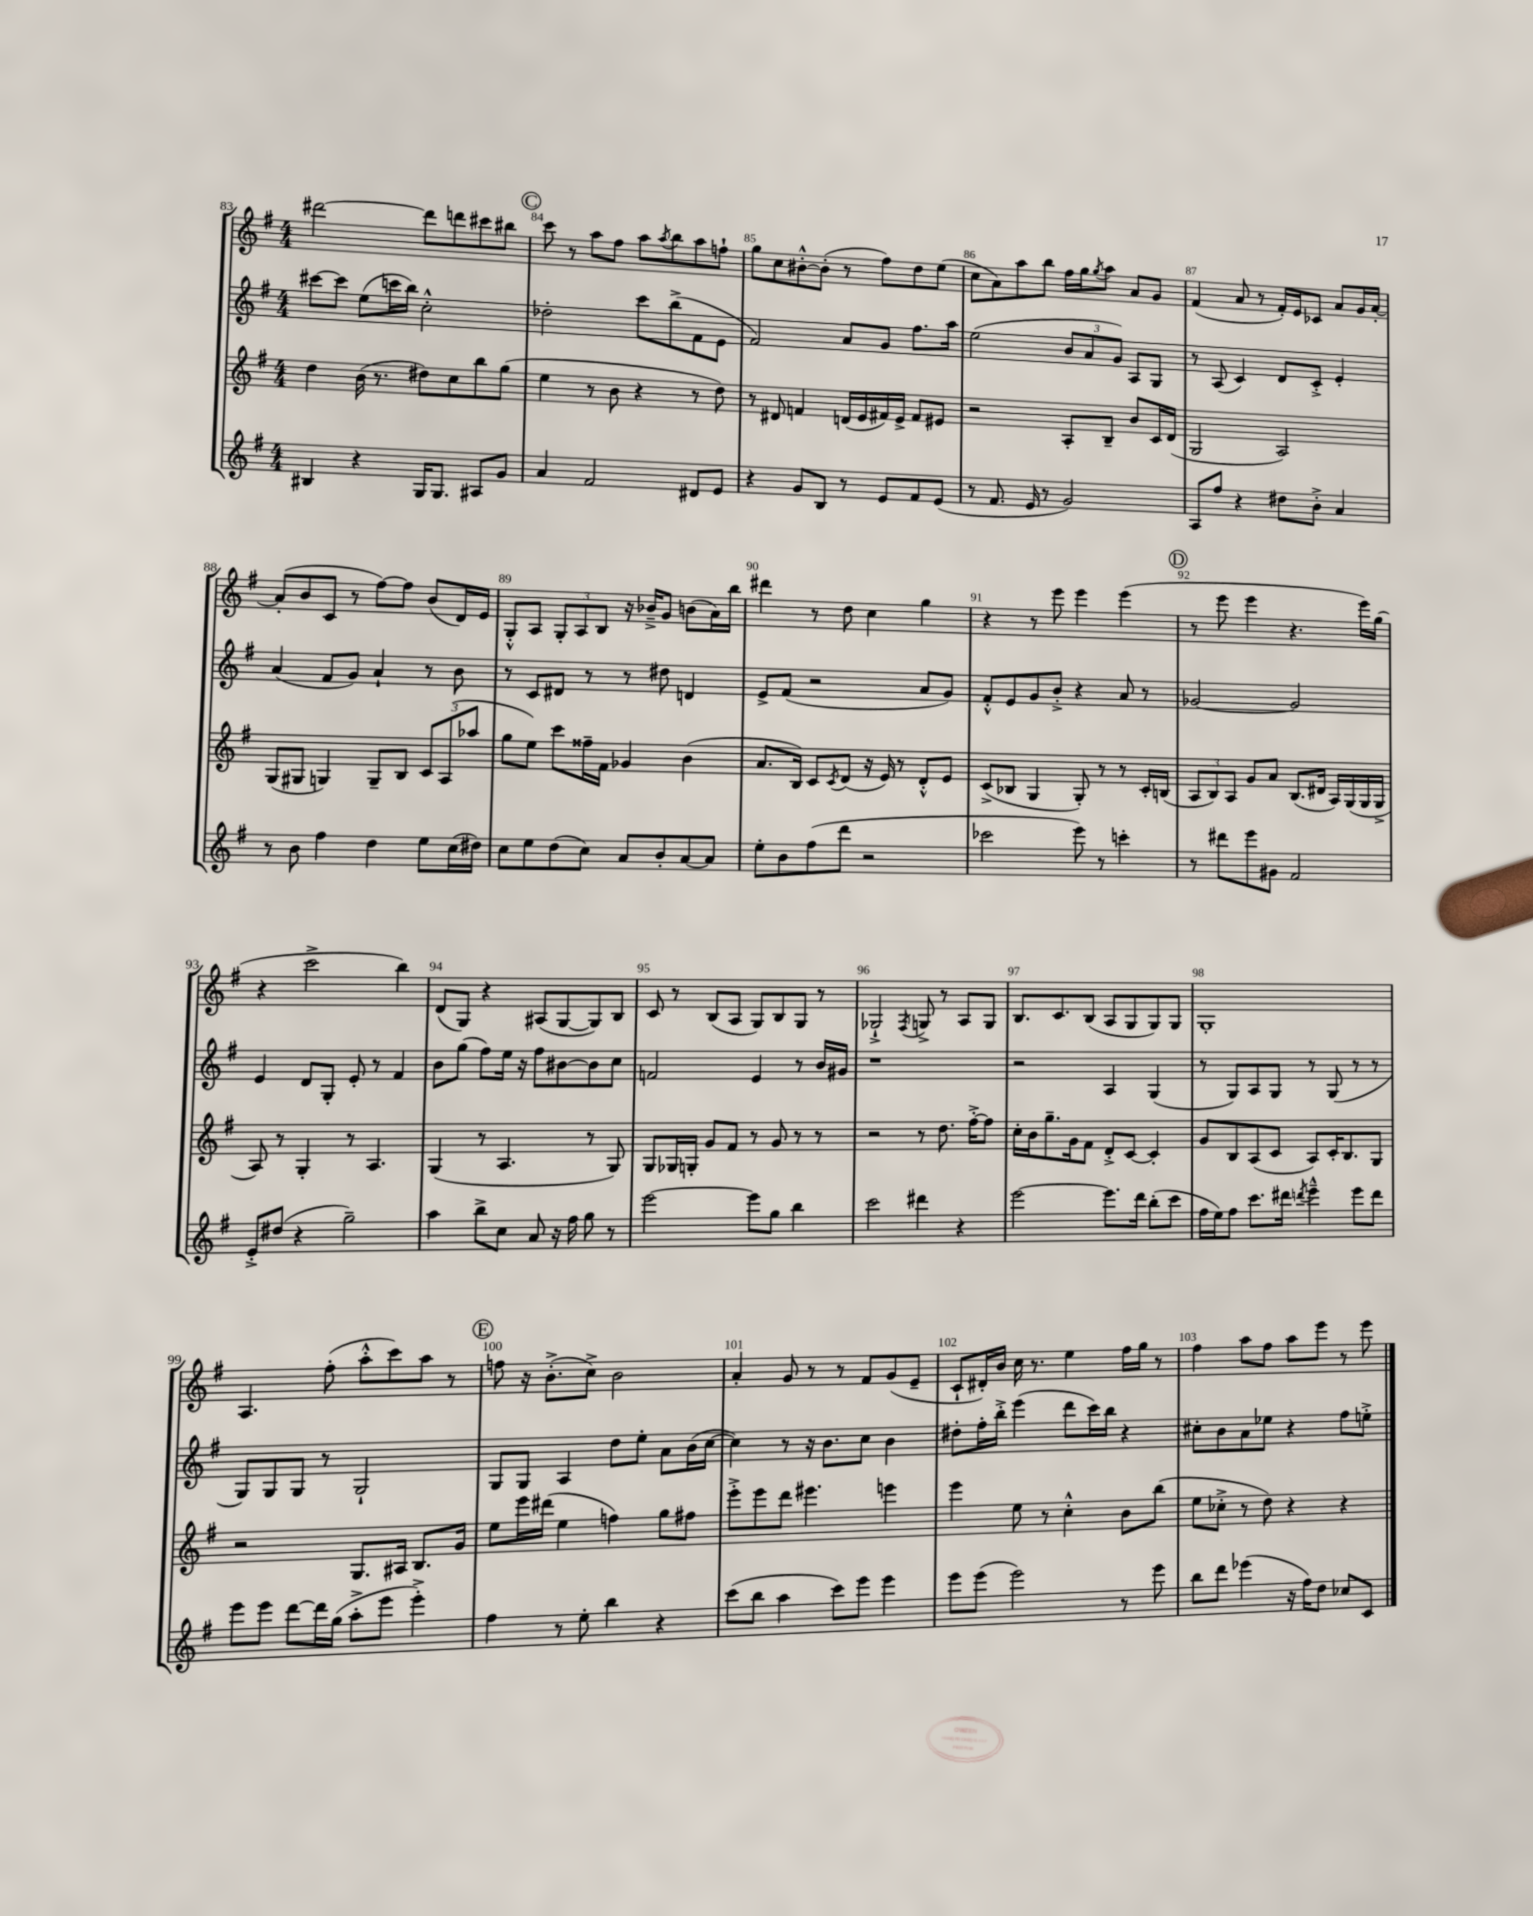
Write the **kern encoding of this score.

**kern	**kern	**kern	**kern
*staff4	*staff3	*staff2	*staff1
*clefG2	*clefG2	*clefG2	*clefG2
*k[f#]	*k[f#]	*k[f#]	*k[f#]
*M4/4	*M4/4	*M4/4	*M4/4
4B#/	4dd\	[8ccc#\L	[2ddd#\
.	.	8ccc#\]J	.
4r	(16b\	(8ee\L	.
.	8.r	.	.
.	.	16ccc\L	.
.	.	16bb\JJ)	.
16G/LK	8dd#\L)	2cc'^^\	8ddd#\]L
8.G/J	.	.	.
.	8cc\	.	8ddd\
8A#/L	8bb\	.	8ccc#\
8g/J	(8gg\J	.	8bb#\J
=	=	=	=
4a/	4ee\	2dd-'\	8ccc\
.	.	.	8r
2f#/	8r	.	8aa\L
.	8b\	.	8ff#\J
.	4r	8ccc\L	8aa\L
.	.	.	8qaa/
.	.	(8bb^\	8bb\
8d#/L	8r	8f#\	8aa\
8e/J	8dd\)	8e\J	8ff`\J
=	=	=	=
4r	8r	2f#/)	8gg\L
.	8d#/	.	8cc\
8g/L	4f/	.	[8b#'^^\
8B/J	.	.	(8b#'\]J
8r	(16d/LL	8a/L	8r
.	16e/	.	.
8e/L	16f#/)	8g/J	8ff#\L)
.	16e^/JJ	.	.
8f#/	8f#/L	8.ff#\L	8dd\
(8e/J	8e#/J	.	(8ee\J
.	.	16aa\Jk	.
=	=	=	=
8r	2r	(2ee\	8cc\L
8.f#/	.	.	8a\)
.	.	.	8aa\
16e/	.	.	.
8r	.	.	8bb\J
2g/)	8A'/L	12b/L	16ff#\LL
.	.	.	16gg\J
.	.	12a/	.
.	.	.	8qgg/
.	8B~/J	.	8aa\J
.	.	12g/J)	.
.	8b/L	8A/L	8a/L
.	16c/L	8G/J	8g/J
.	(16d/JJ	.	.
=	=	=	=
8A/L	2G/	8r	(4f#/
8ff#/J	.	(8A/	.
4r	.	4c/)	8a/
.	.	.	8r
8dd#\L	2A/)	8d/L	16f#'/LL)
.	.	.	16e/J
8b'^\J	.	8c'^/J	8c-/J
4a/	.	4e'/	8a/L
.	.	.	16g/L
.	.	.	[16a'/JJ
=	=	=	=
8r	(8G/L	(4a/	(8a'/]L
8b\	8G#/J	.	8b/
4ff#\	4G/)	8f#/L	8c/J
.	.	8g/J)	8r
4dd\	8G~/L	4a`/	[8ff#\L)
.	8B/J	.	8ff#\]J
8ee\L	12c/L	8r	(8b/L
.	(12A/	.	.
(16cc\L	.	8b\	16d/L)
.	12aa-/J	.	.
16dd#\JJ)	.	.	16e/JJ
=	=	=	=
8cc\L	8gg\L	8r	8G'^^/L
8ee\	8ee\J)	8c/L	8A/J
(8dd\	8ccc\L	8d#/J	12G'/L
.	.	.	12A/
8cc\J)	16ff##~\L	8r	.
.	.	.	12B/J
.	16f#\JJ	.	.
8a/L	4g-/	8r	16r
.	.	.	16b-~^/LK
8b'/	.	8dd#\	8g/J
[8a/	(4b\	4d/	(8b\L
8a/]J	.	.	16a\L)
.	.	.	16bb\JJ
=	=	=	=
8ee'\L	8.a/L	8e^/L	4ddd#\
8b\	.	(8f#/J	.
.	16B/Jk)	.	.
(8ff#\	8c/L	2r	8r
.	8qc/	.	.
8ddd\J	(8d/J	.	8dd\
2r	16r	.	4cc\
.	16e/)	.	.
.	8r	.	.
.	8d'^^/L	8a/L	4gg\
.	8e/J	8g/J)	.
=	=	=	=
2ccc-\	(8c^/L	8f#'^^/L	4r
.	8B-/J	8e/	.
.	4G/	8g/	8r
.	.	8b'^/J	8eee\
8eee\)	8G'/)	4r	4eee\
8r	8r	.	.
4ccc'\	8r	8a/	(4eee\
.	16c'/LL	8r	.
.	(16B/JJ	.	.
=	=	=	=
8r	12A/L	[2g-/	8r
.	12B/)	.	.
8ddd#\L	.	.	8eee\
.	12A/J	.	.
8eee\	8g/L	.	4eee\
8g#\J	8a/J	.	.
2f#/	(8.B/L	2g-/]	4.r
.	16d#/Jk	.	.
.	16A/LL)	.	.
.	(16G/	.	.
.	16G/	.	16eee\LL)
.	16G^/JJ	.	(16gg\JJ
=	=	=	=
8e'^/L	8A/)	4e/	4r
(8dd#/J	8r	.	.
4r	4G'/	8d/L	2ccc^\
.	.	8G'/J	.
2gg~\)	8r	8e'/	.
.	4.A/	8r	.
.	.	4f#/	4bb\)
=	=	=	=
4aa\	(4G/	8b\L	(8d/L
.	.	(8gg\J	8G/J)
8bb^\L	8r	8ff#\L)	4r
8cc\J	4.A/	16ee\Jk	.
.	.	16r	.
8a/	.	8ff#\L	(8A#/L
16r	.	[8b#\	[8G/
16ff#\	.	.	.
8gg\	8r	8b#\]	8G/])
8r	8G/)	8cc\J	8B/J
=	=	=	=
[2eee\	8G/L	2f/	8c/
.	16G-/L	.	8r
.	16G'/JJ	.	.
.	8g/L	.	(8B/L
.	8f#/J	.	8A/J
8eee\]L	8r	4e/	8G/L)
8gg\J	8g/	.	8B/
4bb\	8r	8r	8G/J
.	8r	16b/LL	8r
.	.	16g#/JJ	.
=	=	=	=
2ccc\	2r	1r	2G-`^/
.	.	.	8qF#/
4ddd#\	8r	.	8G^/
.	8.dd\	.	8r
4r	.	.	8A/L
.	[16ff#'^\LK	.	.
.	8ff#\]J	.	8G/J
=	=	=	=
[2eee\	16cc'\LL	2r	8.B/L
.	16b\J	.	.
.	8.gg~\	.	.
.	.	.	8.c/
.	16g\k	.	.
.	8f#\J	.	(8B/J
8.eee\]L	8d'^/L	4A/	8A/L
.	[8c/J	.	8G/
16ddd\Jk	.	.	.
(8bb'\L	4c'/]	(4G/	8G/)
8ccc\J	.	.	8G/J
=	=	=	=
16ff#\LL	8g/L	8r	1G'
16ee\J)	.	.	.
8ff#\J	8B/	8G/L)	.
8.ccc\L	(8A/	8A/	.
.	8c/J	8G/J	.
16ddd#\Jk	.	.	.
8qddd/	.	.	.
4eee~^^\	8A/L)	8r	.
.	16c'/K	(8G/	.
.	8.B/	.	.
8eee\L	.	8r	.
8ddd\J	8G/J	8r	.
=	=	=	=
8eee\L	2r	8G/L)	4.A/
8eee\J	.	8G/	.
[8ddd\L	.	8G/J	.
16ddd\]L	.	8r	(8ff#'\
(16gg\JJ	.	.	.
8aa'^\L	8.G/L	2G`/	8aa'^^\L
8eee\J	.	.	8ccc\)
.	16A#/Jk	.	.
4eee'^\)	8.B/L	.	8aa\J
.	.	.	8r
.	16g/Jk	.	.
=	=	=	=
4ff#\	8ee\L	8G/L	8ff\
.	16eee\L	8G/J	16r
.	(16ddd#\JJ	.	(8.b'^\L
8r	4ee\	4A/	.
8ee'\	.	.	8cc^\J)
4bb\	4ff\)	8dd\L	2b\
.	.	8ee'\J	.
4r	8gg\L	8a\L	.
.	8ff#\J	(16b\L	.
.	.	[16cc\JJ	.
=	=	=	=
(8ccc\L	8eee'^\L	4cc\])	4a'/
8bb\J	8eee\	.	.
4aa\	8ddd\J	8r	8g/
.	4.eee#\	16r	8r
.	.	8.b\L	.
8ccc\L)	.	.	8r
8eee\J	.	8cc\J	8f#/L
4eee\	4eee\	4b\	(8g/
.	.	.	8e~/J
=	=	=	=
8eee\L	4eee\	8dd#'\L	8c`/L
(8eee\J	.	16ff#'\L	16d#'/L)
.	.	16bb'^\JJ	16b/JJ
2eee\)	8ee\	(4eee\	16cc\
.	.	.	8.r
.	8r	.	.
.	4cc'^^\	8ddd\L	4ee\
.	.	16ccc\L)	.
.	.	16bb\JJ	.
8r	8b\L	4r	16ff#\LL
.	.	.	16gg\JJ
8eee\	(8bb\J	.	8r
=	=	=	=
8bb\L	8ee\L	8cc#'\L	4ff#\
8ddd\J	8cc-'^\J	8b\	.
(4eee-\	8r	8a\	8aa\L
.	8dd\)	8ee-\J	8ff#\J
16r	4r	4r	8aa\L
16ff#\LK)	.	.	.
8dd\J	.	.	8eee\J
8cc-/L	4r	8ff#\L	8r
8c/J	.	8ee'^\J	8eee\
==	==	==	==
*-	*-	*-	*-
